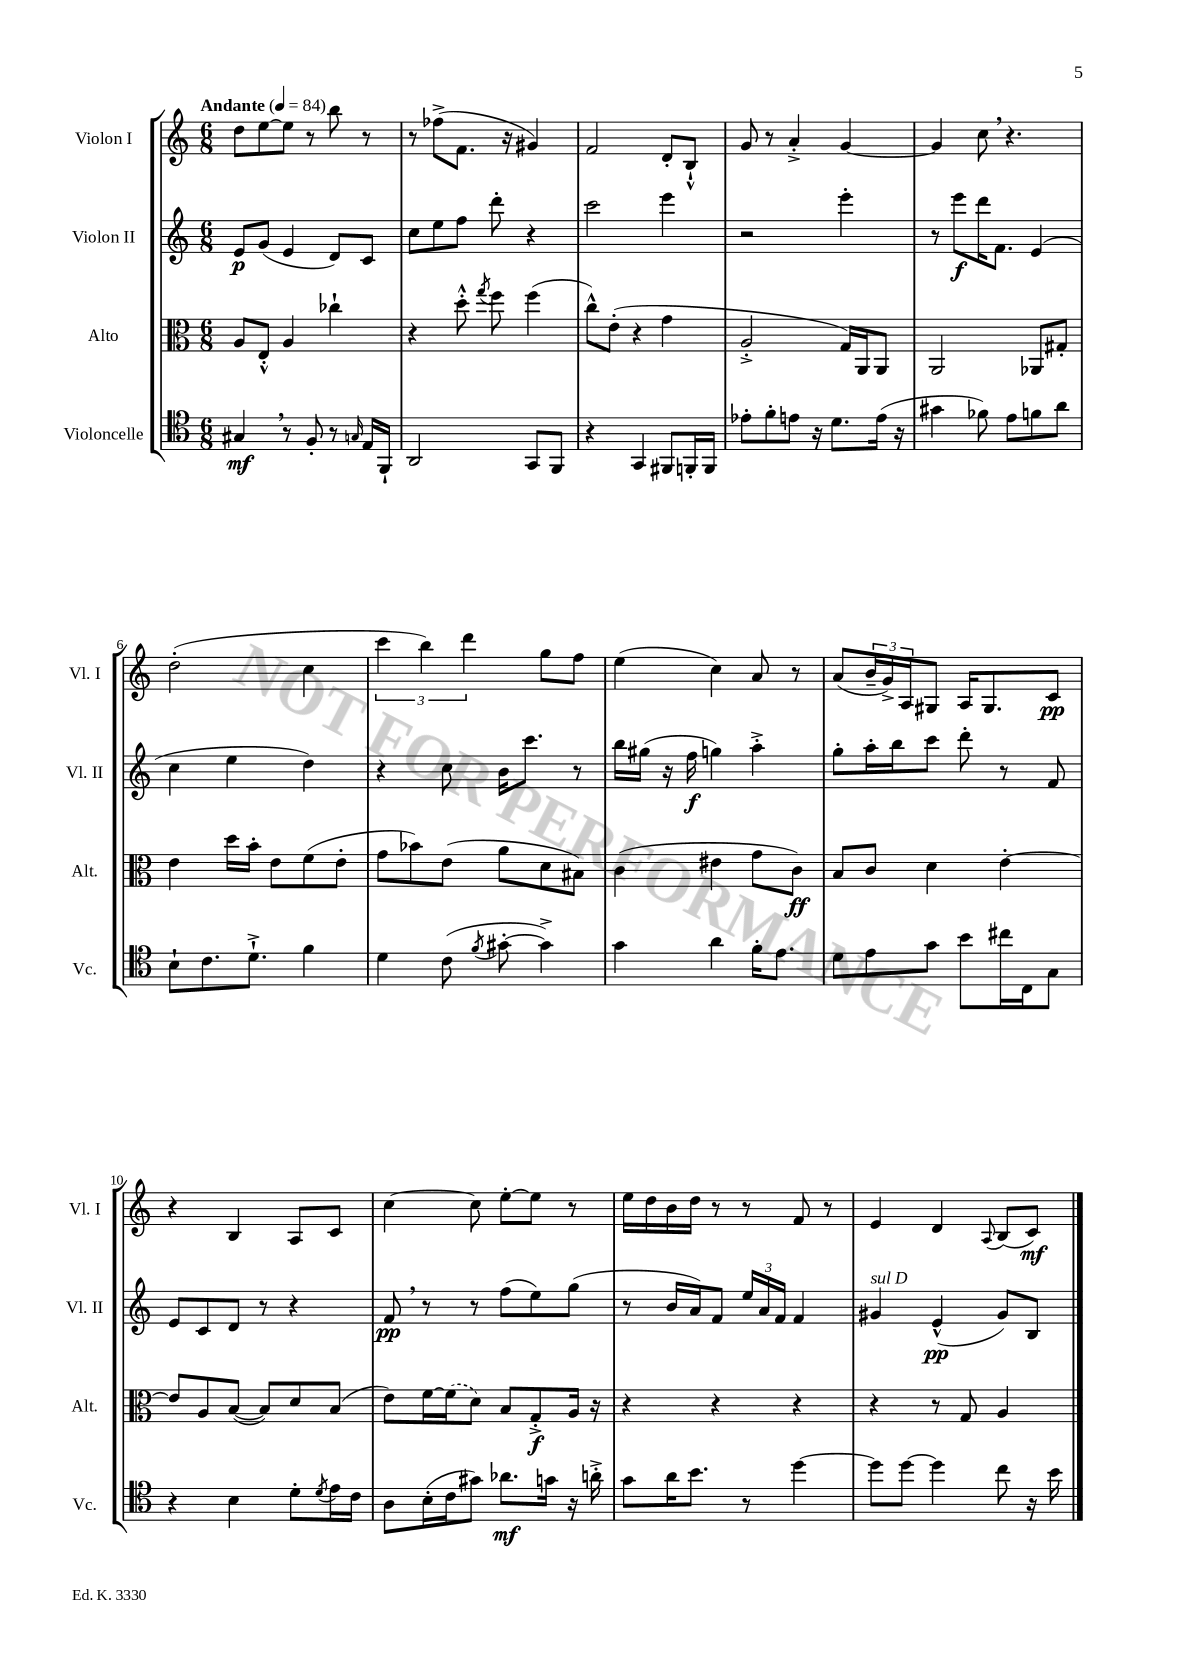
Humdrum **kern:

**kern	**kern	**kern	**kern
*staff4	*staff3	*staff2	*staff1
*clefC4	*clefC3	*clefG2	*clefG2
*k[]	*k[]	*k[]	*k[]
*M6/8	*M6/8	*M6/8	*M6/8
*MM84	*MM84	*MM84	*MM84
4G#/	8A/L	8e/L	8dd\L
.	8E'^^/J	(8g/J	[8ee\
8r	4A/	4e/	8ee\]J
8F'/	.	.	8r
8r	4cc-`\	8d/L)	8bb\
16qqG/	.	.	.
16E/LL	.	8c/J	8r
16FF`/JJ	.	.	.
=	=	=	=
2AA/	4r	8cc\L	8r
.	.	8ee\	(8ff-^\L
.	8dd'^^\	8ff\J	8.f\J
.	8qgg/	.	.
.	8ff\	8ddd'\	.
.	.	.	16r
8GG/L	(4ff\	4r	4g#/)
8FF/J	.	.	.
=	=	=	=
4r	8cc^^\L)	2ccc\	2f/
.	(8e'\J	.	.
4GG/	4r	.	.
8FF#/L	4g\	4eee\	8d'/L
16FF'/L	.	.	8B`^^/J
16FF/JJ	.	.	.
=	=	=	=
8e-'\L	2A'^/	2r	8g/
8f'\	.	.	8r
8e\J	.	.	4a'^/
16r	.	.	.
8.d\L	.	.	.
.	16G/LL)	4eee'\	[4g/
.	16AA/J	.	.
(16e\Jk	8AA/J	.	.
16r	.	.	.
=	=	=	=
4g#\	2AA/	8r	4g/]
.	.	8eee\L	.
8f-\)	.	16ddd\K	8cc\
.	.	8.f\J	.
8e\L	.	.	4.r
8f\	8AA-/L	(4e/	.
8a\J	8G#'/J	.	.
=	=	=	=
8B`\L	4e\	4cc\	(2dd'\
8.c\	.	.	.
.	16dd\LL	4ee\	.
8.d`^\J	16b'\JJ	.	.
.	8e\L	.	.
4f\	(8f\	4dd\)	4cc\
.	8e'\J	.	.
=	=	=	=
4d\	8g\L	4r	6ccc\
.	8b-\)	.	.
.	.	.	6bb\)
(8c\	(8e\J	8cc\	.
.	.	.	6ddd\
8qf/	.	.	.
[8g#'\	8a\L	16b\LK	.
.	.	8.ccc\J	.
4g#^\])	8d\	.	8gg\L
.	8B#\J)	8r	8ff\J
=	=	=	=
4g\	(4c\	16bb\LL	(4ee\
.	.	(16gg#\JJ	.
.	.	16r	.
.	.	16ff\	.
4a\	4e#\	4gg\)	4cc\)
16f'\LK	8g\L	4aa'^\	8a/
8.e\J	.	.	.
.	8c\J)	.	8r
=	=	=	=
8d\L	8B/L	8gg'\L	(8a/L
8e\	8c/J	16aa'\L	24b~/L
.	.	.	24g^/)
.	.	16bb\J	.
.	.	.	24A/J
8g\J	4d\	8ccc\J	8G#/J
8b\L	.	8ddd'\	16A/LK
.	.	.	8.G#/
16cc#\L	[4e'\	8r	.
16C\J	.	.	.
8G\J	.	8f/	8c/J
=	=	=	=
4r	8e/]L	8e/L	4r
.	8A/	8c/	.
4B\	([8B/J	8d/J	4B/
.	8B/]L)	8r	.
8d'\L	8d/	4r	8A/L
8qd/	.	.	.
16e\L	(8B/J	.	8c/J
16c\JJ	.	.	.
=	=	=	=
8A\L	8e\L)	8f/	[4cc\
(16B'\L	[16f\L	8r	.
16c\J	(16f\]J	.	.
8g#\J)	8d\J)	8r	8cc\]
8.a-\L	8B/L	(8ff\L	[8ee'\L
.	8G'^/	8ee\)	8ee\]J
16g\Jk	.	.	.
16r	16A/Jk	(8gg\J	8r
16a'^\	16r	.	.
=	=	=	=
8g\L	4r	8r	16ee\LL
.	.	.	16dd\
16a\K	.	16b/LL	16b\
8.b\J	.	16a/J)	16dd\JJ
.	4r	8f/J	8r
8r	.	24ee/LL	8r
.	.	24a/	.
.	.	24f/JJ	.
[4dd\	4r	4f/	8f/
.	.	.	8r
=	=	=	=
8dd\]L	4r	4g#/	4e/
[8dd\J	.	.	.
4dd\]	8r	(4e^^/	4d/
.	8G/	.	.
.	.	.	8qqA/
8cc\	4A/	8g#/L)	(8B/L
16r	.	8B/J	8c/J)
16b\	.	.	.
==	==	==	==
*-	*-	*-	*-
